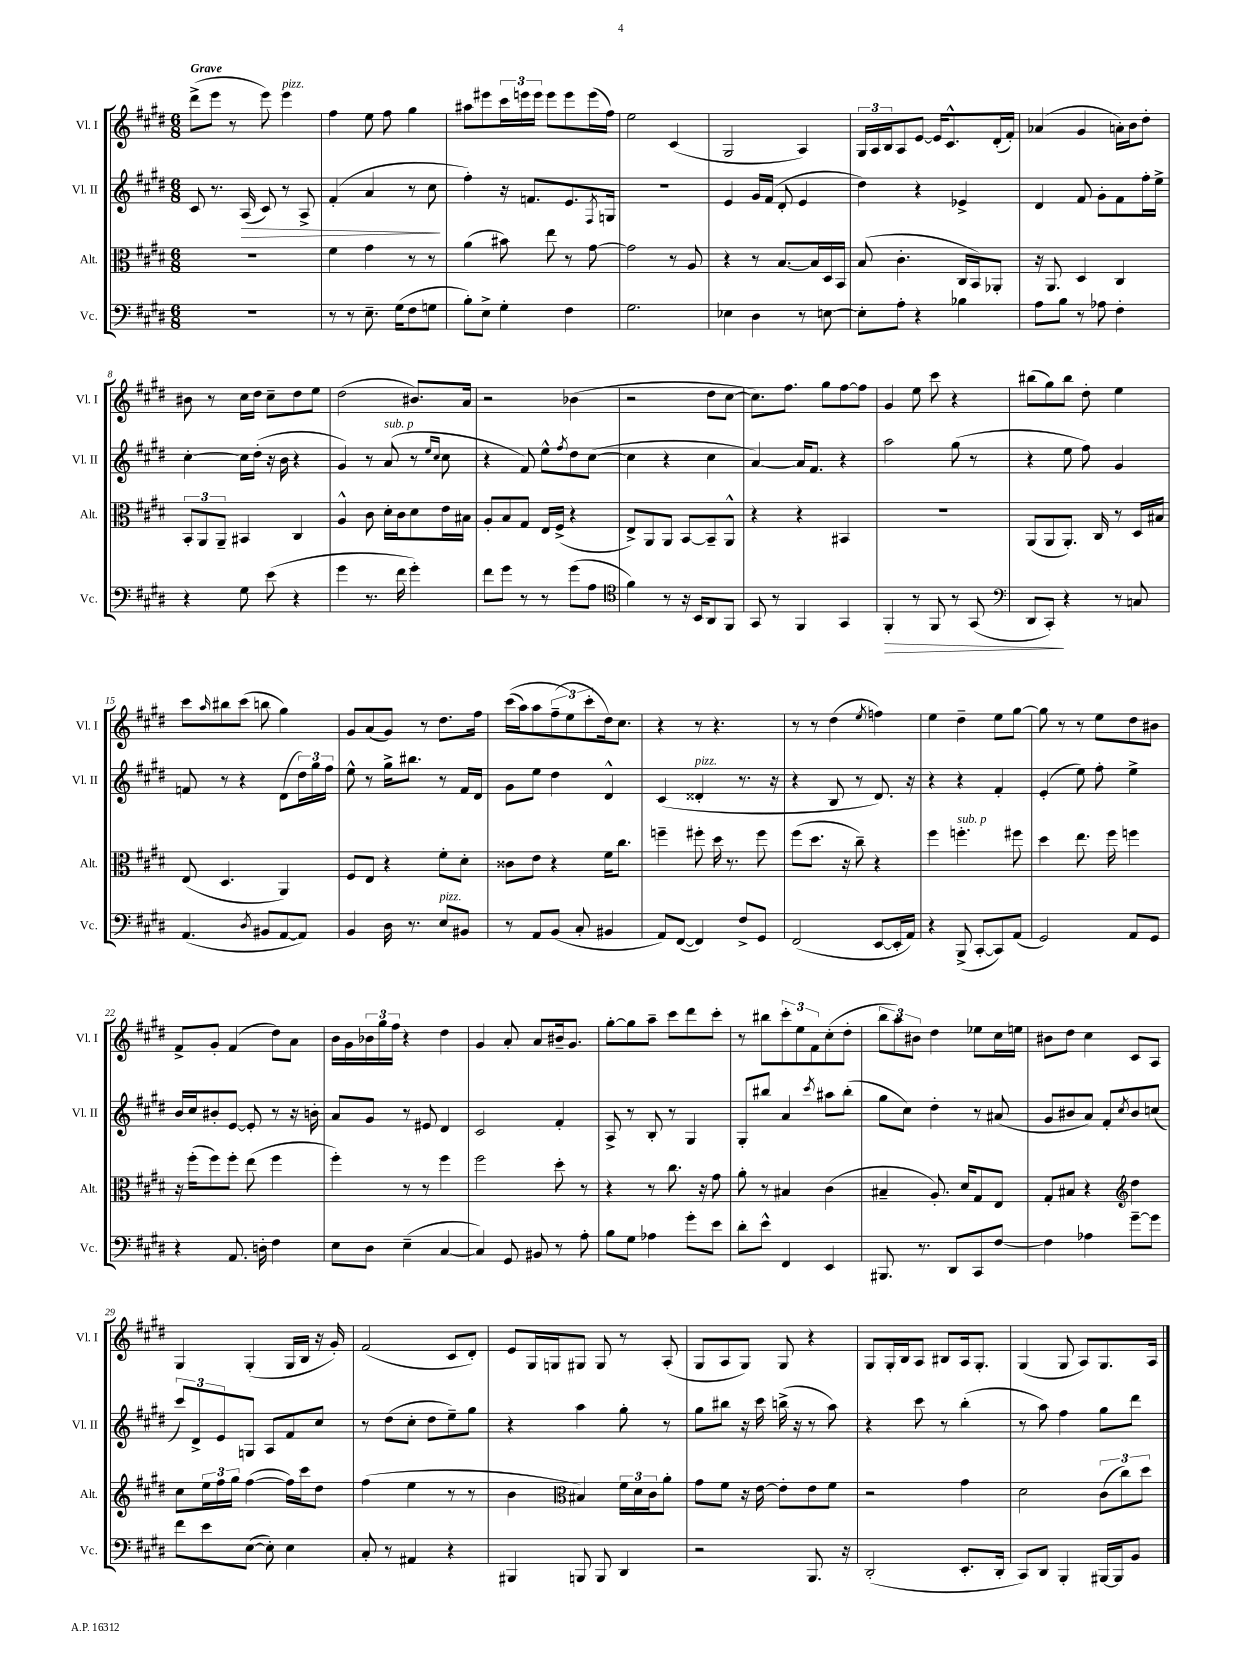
<<
\new StaffGroup <<
\new Staff = "s0" \with { instrumentName = "Vl. I" shortInstrumentName = "Vl. I" } {
    \clef treble \key e \major \numericTimeSignature \time 6/8 \tempo "Grave"
    dis'''8->( e'''8 r8 e'''8) e'''4^\markup { \italic "pizz." } |
    fis''4 e''8 fis''8 gis''4 |
    ais''8 eis'''8 \tuplet 3/2 { cis'''16 e'''16 e'''16 } e'''8 e'''8 e'''16( fis''16) |
    e''2 cis'4( |
    gis2 a4) |
    \tuplet 3/2 { gis16 a16 b16 } a8 e'8~ e'16 cis'8.-^ dis'16-.( fis'16-.) |
    aes'4( gis'4 a'16-.) b'16 dis''8-. |
    bis'8 r8 cis''16 dis''16 cis''8-- dis''8 e''8 |
    dis''2( bis'8.) a'16 |
    r2 bes'4( |
    r2 dis''8 cis''8~ |
    cis''8.) fis''8. gis''8 fis''8~ fis''8 |
    gis'4 e''8 cis'''8 r4 |
    bis''8( gis''8) bis''8 dis''8-. e''4 |
    cis'''8 \grace { a''16 } bis''8 cis'''8( b''8 gis''4) |
    gis'8 a'8( gis'8) r8 dis''8. fis''16 |
    cis'''16(\( a''16) a''8 \tuplet 3/2 { fis''8--( e''8\) cis'''8-. } dis''16) cis''8. |
    r4 r8 r4. |
    r8 r8 dis''4( \acciaccatura { e''8 } f''4) |
    e''4 dis''4-- e''8 gis''8~ |
    gis''8 r8 r8 e''8 dis''8 bis'8 |
    fis'8-> gis'8-. fis'4( dis''8) a'8 |
    b'16 gis'16 \tuplet 3/2 { bes'16 gis''16 fis''16 } r4 dis''4 |
    gis'4 a'8-. a'8 bis'16-- gis'8. |
    gis''8~-. gis''8 a''8-- cis'''8 dis'''8 cis'''8-. |
    r8 bis''8 \tuplet 3/2 { cis'''8-. e''8 fis'8 } cis''8-.( dis''8-. |
    \tuplet 3/2 { b''8 a''8) bis'8 } dis''4 ees''8 cis''16 e''16 |
    bis'8 dis''8 cis''4 cis'8 a8 |
    gis4 gis4-.( gis16 b16 r16 gis'16-.) |
    fis'2( cis'8 dis'8-.) |
    e'8 gis16 g16 gis8 gis8 r8 a8-.( |
    gis8 a8 gis8) gis8 r4 |
    gis8 gis16-. b16 a8 bis8 a16 gis8.-. |
    gis4( gis8 a8) gis8. a16 \bar "|." |
}
\new Staff = "s1" \with { instrumentName = "Vl. II" shortInstrumentName = "Vl. II" } {
    \clef treble \key e \major \numericTimeSignature \time 6/8
    cis'8 r8. a16\>( cis'8) r8 a8-> |
    fis'4-.( a'4 r8 cis''8\! |
    fis''4-.) r16 f'8. e'8. \acciaccatura { fis8 } g16 |
    R2. |
    e'4 gis'16 fis'16( dis'8-. e'4 |
    dis''4) r4 ees'4-> |
    dis'4 fis'8 gis'8-. fis'8 fis''16-. e''16-> |
    cis''4~-. cis''16 dis''16-.( r16 b'16 r4 |
    gis'4) r8 a'8^\markup { \italic "sub. p" }( r8 \grace { e''16 cis''16 } cis''8 |
    r4 fis'8) e''8-^ \acciaccatura { fis''8 } dis''8 cis''8~( |
    cis''4 r4 cis''4 |
    a'4~) a'16 fis'8. r4 |
    a''2 gis''8( r8 |
    r4 e''8 fis''8) gis'4 |
    f'8 r8 r4 dis'8( \tuplet 3/2 { dis''16) gis''16 fis''16 } |
    e''8-^ r8 gis''16-> bis''8. r8 fis'16 dis'16 |
    gis'8 e''8 dis''4 dis'4-^ |
    cis'4( disis'4-.^\markup { \italic "pizz." } r8. r16 |
    r4 b8 r8 dis'8.) r16 |
    r4 r4 fis'4-. |
    e'4-.( e''8) fis''8-. e''4-> |
    b'16 cis''16 bis'8-. e'8~ e'8-. r8 r16 b'16-. |
    a'8 gis'8 r8 eis'8 dis'4 |
    cis'2 fis'4-. |
    a8-> r8 b8-. r8 gis4 |
    gis8-. bis''8 a'4 \acciaccatura { cis'''8 } ais''8 bis''8-.( |
    gis''8 cis''8) dis''4-. r8 ais'8( |
    gis'8 bis'8 a'8) fis'8-. \acciaccatura { cis''8 } bis'8 c''8( |
    \tuplet 3/2 { cis'''8) dis'8-> e'8 } g8 a8 fis'8 cis''8 |
    r8 dis''8( cis''8-. dis''8 e''8--) gis''8 |
    r4 a''4 gis''8-. r8 |
    gis''8 bis''8 r16 cis'''16 b''16->( r16 r8 a''8) |
    r4 cis'''8 r8 b''4-.( |
    r8 a''8) fis''4 gis''8 dis'''8 \bar "|." |
}
\new Staff = "s2" \with { instrumentName = "Alt." shortInstrumentName = "Alt." } {
    \clef alto \key e \major \numericTimeSignature \time 6/8
    r2. |
    fis'4 gis'4 r8 r8 |
    a'4( bis'8) e''8 r8 gis'8~ |
    gis'2 r8 a8 |
    r4 r8 b8.~ b16 dis16 b,16 |
    b8( cis'4.-. cis16 b,16) aes,8-. |
    r16 a,8. dis4 cis4 |
    \tuplet 3/2 { b,8-. a,8 a,8-- } bis,4 cis4 |
    a4-^ cis'8 dis'16-. cis'16 dis'8 e'16 bis16 |
    a8-. b8 gis8 e16 fis16->( r4 |
    e8->) a,8 a,8 b,8~ b,8-- a,8-^ |
    r4 r4 bis,4 |
    R2. |
    a,8( a,8 a,8.-.) cis16 r8 dis16 bis16 |
    e8( dis4. a,4) |
    fis8 e8 r4 fis'8-. dis'8-. |
    cisis'8 e'8 r4 fis'16 cis''8. |
    f''4-- fis''8-. dis''16 r8. fis''8 |
    fis''8( dis''8. r16 cis''8--) r4 |
    fis''4 f''4.-.^\markup { \italic "sub. p" } fis''8 |
    dis''4 e''8. fis''16 f''4 |
    r16 fis''16-.( fis''8) fis''8-. e''8( fis''4 |
    fis''4-.) r8 r8 fis''4 |
    fis''2 dis''8-. r8 |
    r4 r8 cis''8. r16 gis'8 |
    a'8-. r8 bis4 cis'4( |
    bis4-- a8.-.) dis'16 gis8 e8 |
    gis8-. bis8 r4 \clef treble dis''4 |
    cis''8 \tuplet 3/2 { e''16 fis''16 gis''16 } fis''4~( fis''16) cis'''16 dis''8 |
    fis''4( e''4 r8 r8 |
    b'4 \clef alto bis4) \tuplet 3/2 { fis'16 dis'16 cis'16 } a'8-. |
    gis'8 fis'8 r16 e'16~ e'8-. e'8 fis'8 |
    r2 gis'4 |
    dis'2 \tuplet 3/2 { cis'8( cis''8) dis''8 } \bar "|." |
}
\new Staff = "s3" \with { instrumentName = "Vc." shortInstrumentName = "Vc." } {
    \clef bass \key e \major \numericTimeSignature \time 6/8
    R2. |
    r8 r8 e8.-- gis16( fis8 g8 |
    b8-.) e8-> gis4-. fis4 |
    gis2. |
    ees4 dis4 r8 e8~ |
    e8-. a8-. r4 bes4 |
    a8 b8 r8 aes8 fis4-. |
    r4 gis8 e'8( r4 |
    gis'4 r8. fis'16 gis'4-.) |
    fis'8 gis'8 r8 r8 gis'8( a8 |
    \clef tenor fis'4) r8 r16 b,16 a,8 fis,8 |
    gis,8 r8 fis,4 gis,4 |
    fis,4-.\> r8 fis,8 r8 gis,8( |
    \clef bass dis,8 cis,8-.\!) r4 r8 c8 |
    a,4.( \acciaccatura { dis8 } bis,8 a,8~ a,8) |
    b,4 dis16 r8. e8^\markup { \italic "pizz." } bis,8 |
    r8 a,8 b,8( cis8-. bis,4 |
    a,8) fis,8~( fis,4) fis8-> gis,8 |
    fis,2( e,8~ e,16-. a,16) |
    r4 b,,8->( cis,8~-. cis,8) a,8( |
    gis,2) a,8 gis,8 |
    r4 a,8. d16-. fis4 |
    e8 dis8 e4--( cis4~ |
    cis4) gis,8 bis,8 r8 a8-. |
    b8 gis8 aes4 gis'8-. e'8 |
    dis'8-. e'8-^ fis,4 e,4 |
    bis,,8. r8. dis,8 cis,8 fis8~ |
    fis4 aes4 gis'8~-- gis'8 |
    fis'8 e'8 e8~( e8-.) e4 |
    cis8-. r8 ais,4 r4 |
    bis,,4 b,,8 b,,8 dis,4 |
    r2 b,,8. r16 |
    dis,2-.( e,8.-. dis,16-. |
    cis,8) dis,8 b,,4-. bis,,16~ bis,,16 b,8 \bar "|." |
}
>>
>>
